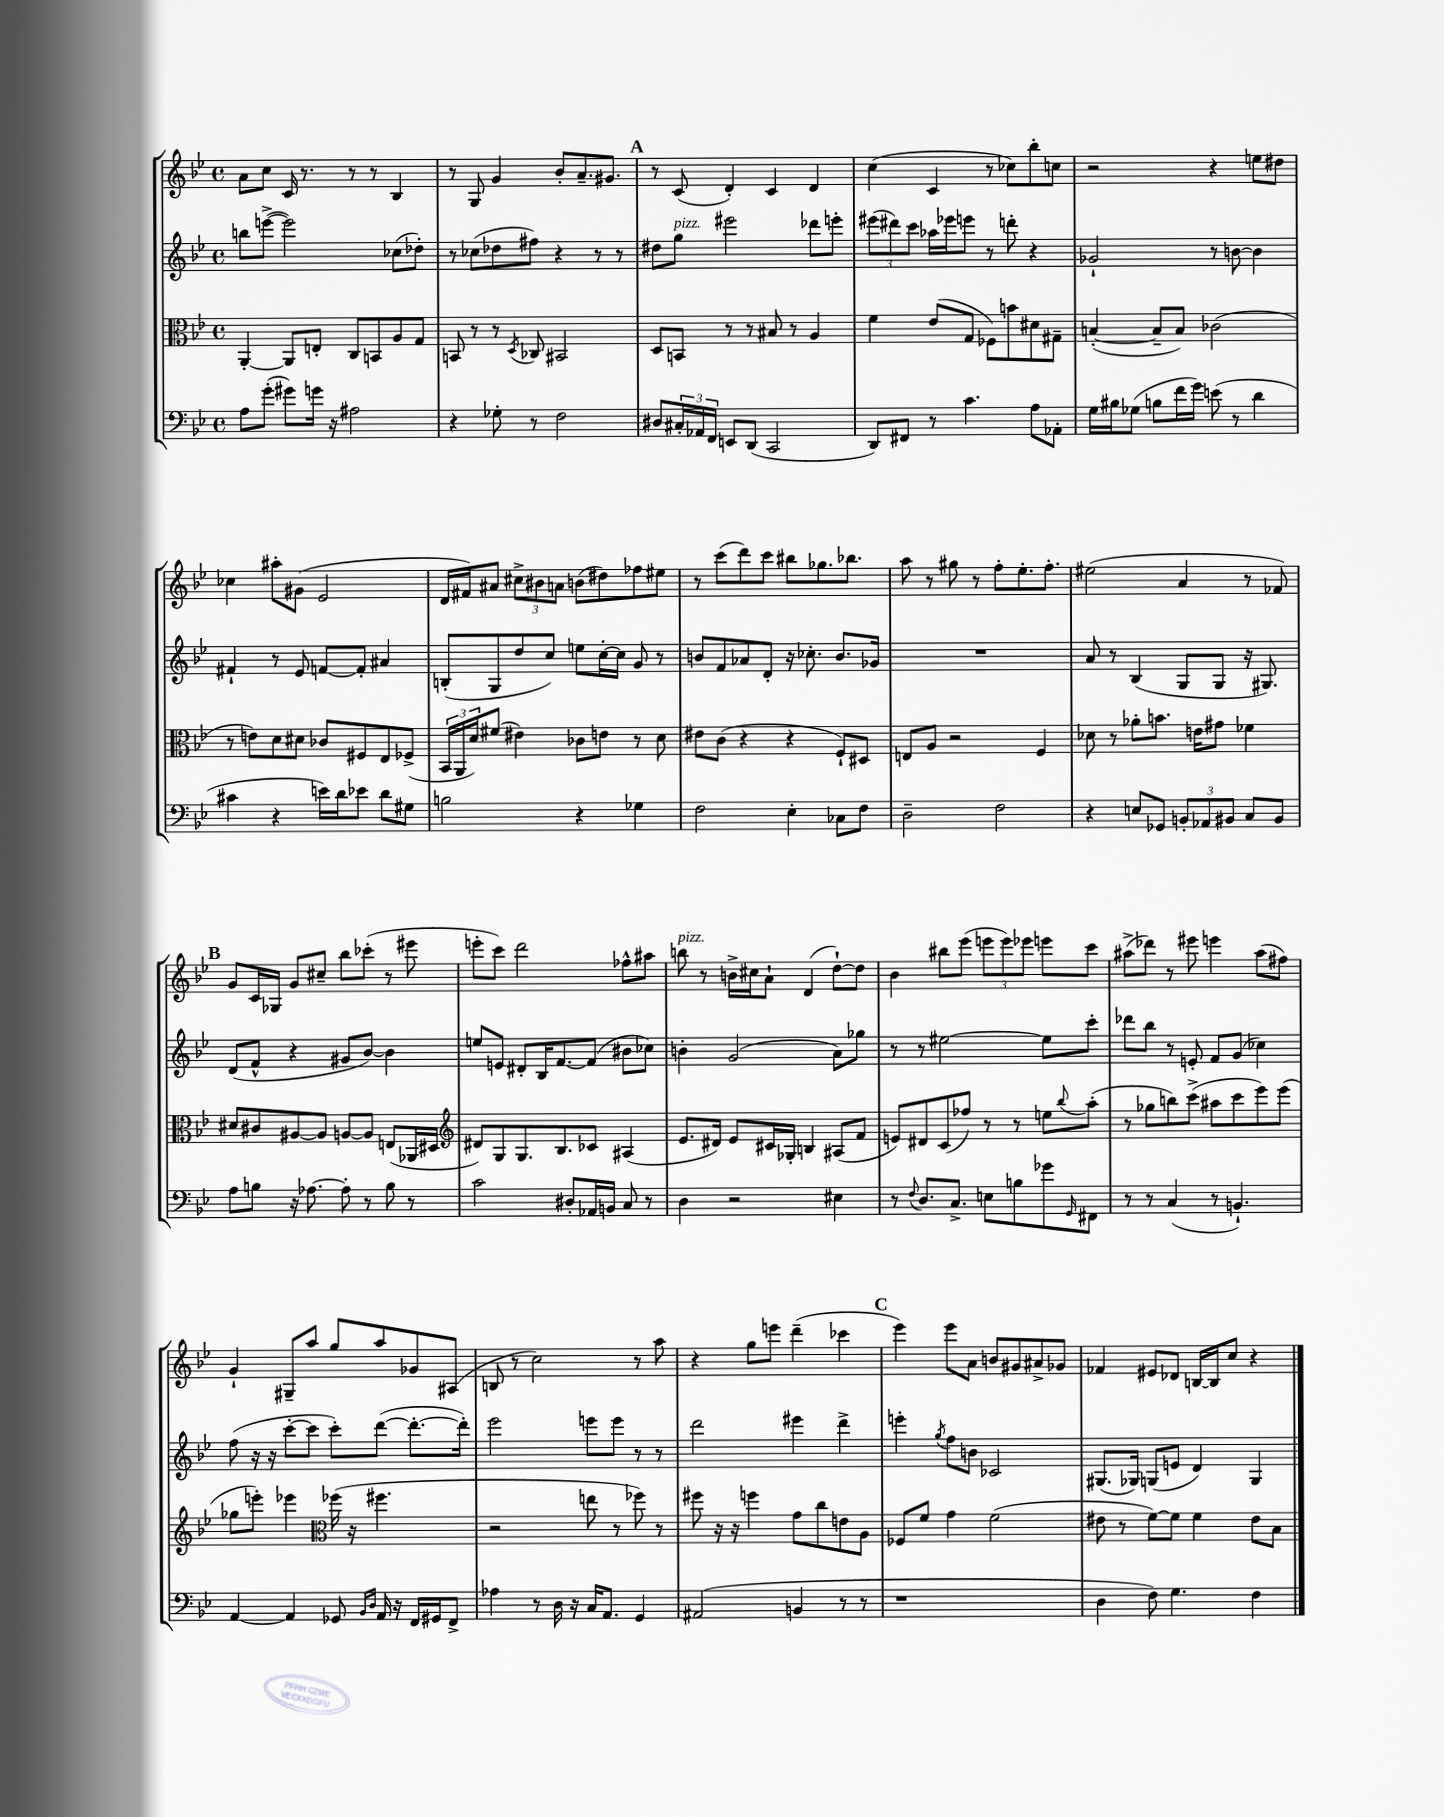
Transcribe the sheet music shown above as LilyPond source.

<<
\new StaffGroup <<
\new Staff = "s0" {
    \clef treble \key bes \major \defaultTimeSignature \time 4/4
    a'8 c''8 c'16 r8. r8 r8 bes4 |
    r8 g8 g'4 bes'8-. a'8.-- gis'8. |
    \mark \markup { \bold "A" } r8 c'8( d'4-.) c'4 d'4 |
    c''4( c'4 r8 ces''8) bes''8-. c''8 |
    r2 r4 e''8 dis''8 |
    ces''4 ais''8-. gis'8( ees'2 |
    d'16 fis'16) ais'8 \tuplet 3/2 { cis''8-> bis'8 a'8 } b'8( dis''8) fes''8 eis''8 |
    r8 c'''8( d'''8) c'''8 bis''8 ges''8. bes''8. |
    a''8 r8 gis''8 r8 f''8-. ees''8.-. f''8.-. |
    eis''2( a'4 r8 fes'8) |
    \mark \markup { \bold "B" } g'8 c'16 ges16 g'8 cis''8-- bes''8 ces'''8-.( r8 eis'''8 |
    e'''8-. c'''8) d'''2 fes''8-^ ais''8 |
    b''8^\markup { \italic "pizz." } r8 b'16-> cis''16 a'8-! d'4( d''8~-!) d''8 |
    bes'4 bis''8 ees'''8( \tuplet 3/2 { e'''8 e'''8) ees'''8 } e'''8 c'''8 |
    ais''8->( des'''8) r8 eis'''8 e'''4 ais''8( fis''8) |
    g'4-! gis8-- a''8 g''8 a''8 ges'8 ais8( |
    b8 r8 c''2) r8 a''8 |
    r4 g''8 e'''8 d'''4--( ces'''4 |
    \mark \markup { \bold "C" } ees'''4) ees'''8 a'8 b'8 gis'8 ais'8-> ges'8 |
    fes'4 eis'8 des'8 b16~ b16 c''8 r4 \bar "|." |
}
\new Staff = "s1" {
    \clef treble \key bes \major \defaultTimeSignature \time 4/4
    b''8 e'''8~->( e'''2) ces''8( des''8-.) |
    r8 ces''8( des''8 fis''8) r4 r8 r8 |
    \mark \markup { \bold "A" } dis''8 g''8^\markup { \italic "pizz." } eis'''2 des'''8 e'''8-. |
    \tuplet 3/2 { eis'''8( dis'''8) c'''8 } aes''16 ees'''16 e'''8 r8 d'''8-. r4 |
    ges'2-! r8 b'8~ b'4 |
    fis'4-! r8 ees'8 f'8~ f'8-. ais'4 |
    b8-.( g8 d''8 c''8) e''8 c''16~-. c''16 g'8 r8 |
    b'8 f'8 aes'8 d'8-. r16 ces''8.-. b'8. ges'16 |
    R1 |
    a'8 r8 bes4( g8 g8 r16 gis8.) |
    \mark \markup { \bold "B" } d'8( f'8-^ r4 gis'8 bes'8~) bes'4 |
    e''8 e'8 dis'8-. bes16 f'8.~ f'8( bis'8 ces''8) |
    b'4-. g'2( a'8) ges''8 |
    r8 r8 eis''2~ eis''8 c'''8-. |
    des'''8 bes''8 r8 e'8-. f'8 g'8( ces''4) |
    f''8( r16 r16 c'''8~-. c'''8 c'''8-.) d'''8~( d'''8.~-. d'''16-.) |
    ees'''2 e'''8 e'''8 r8 r8 |
    d'''2 eis'''4 d'''4-> |
    \mark \markup { \bold "C" } e'''4-. \acciaccatura { g''8 } f''8 b'8 ces'2 |
    gis8.( ges16) g8( e'8 d'4) g4 \bar "|." |
}
\new Staff = "s2" {
    \clef alto \key bes \major \defaultTimeSignature \time 4/4
    a,4~-. a,8 e8-. c8 b,8 a8 g8 |
    b,8 r8 r8 \acciaccatura { d8 } ces8 bis,2 |
    \mark \markup { \bold "A" } d8 b,8 r8 r8 bis8 r8 a4 |
    f'4 ees'8( g8 fes8) b'8 dis'8 gis8-- |
    b4~-.( b8-- b8) ces'2( |
    r8 e'8) d'8 dis'8 ces'8 fis8 ees8 fes8->( |
    \tuplet 3/2 { bes,16 a,16 d'16) } fis'8( eis'4) ces'8 e'8 r8 d'8 |
    eis'8 c'8( r4 r4 f8-!) dis8 |
    e8 a8 r2 f4 |
    des'8 r8 aes'8-. b'8. e'16 gis'8 fes'4 |
    \mark \markup { \bold "B" } dis'8 cis'8 ais8~ ais8 a8~ a8 e8( aes,16 dis16 |
    \clef treble dis'8) g8 g8. bes8. ces'8 ais4( |
    ees'8. dis'16) ees'8 cis'16 ges16-. b4 ais8( f'8 |
    e'8) dis'8 c'8( fes''8) r8 r8 e''8 \appoggiatura { bes''8 } a''8-.( |
    r8 ges''8 b''8) c'''8->( ais''8 c'''8 ees'''8) ees'''8( |
    ges''8 e'''8-.) ees'''4 \clef alto fes''16( r16 fis''4. |
    r2 e''8 r8 fes''8) r8 |
    fis''8 r16 r16 f''4 g'8 c''8 e'8 a8 |
    \mark \markup { \bold "C" } fes8 f'8 g'4 f'2( |
    eis'8 r8 f'8~) f'8 f'4 eis'8 bes8 \bar "|." |
}
\new Staff = "s3" {
    \clef bass \key bes \major \defaultTimeSignature \time 4/4
    a8 g'8-.( gis'8) g'16 r16 ais2 |
    r4 ges8-. r8 f2 |
    \mark \markup { \bold "A" } dis8 \tuplet 3/2 { cis16-. aes,16 f,16 } e,8 d,8( c,2 |
    d,8) fis,8 r8 c'4. a8 aes,8-. |
    g16 bis16 ges8( b8 f'16 g'16) e'8( r8 d'4 |
    cis'4 r4 e'16) d'16 ees'8 d'8 gis8 |
    b2 r4 ges4 |
    f2 ees4-. ces8 f8 |
    d2-- f2 |
    r4 e8 ges,8 \tuplet 3/2 { b,8-. aes,8 bis,8 } c8 bis,8 |
    \mark \markup { \bold "B" } a8 b8 r16 aes8.~ aes8-. r8 b8 r8 |
    c'2 dis8-. aes,16 b,16 c8 r8 |
    d4 r2 eis4 |
    r8 \appoggiatura { f8 } d8. c8.-> e8 b8 ges'8 \grace { g,16 } fis,8 |
    r8 r8 c4( r8 b,4.-!) |
    a,4~ a,4 ges,8 \grace { bes,16 d16 } a,16 r16 f,16 gis,16 f,8-> |
    aes4 r8 d16 r16 c16 a,8. g,4 |
    ais,2( b,4 r8 r8 |
    \mark \markup { \bold "C" } r1 |
    d4 f8) g4. f4 \bar "|." |
}
>>
>>
\layout { \context { \Score \remove "Bar_number_engraver" } }
